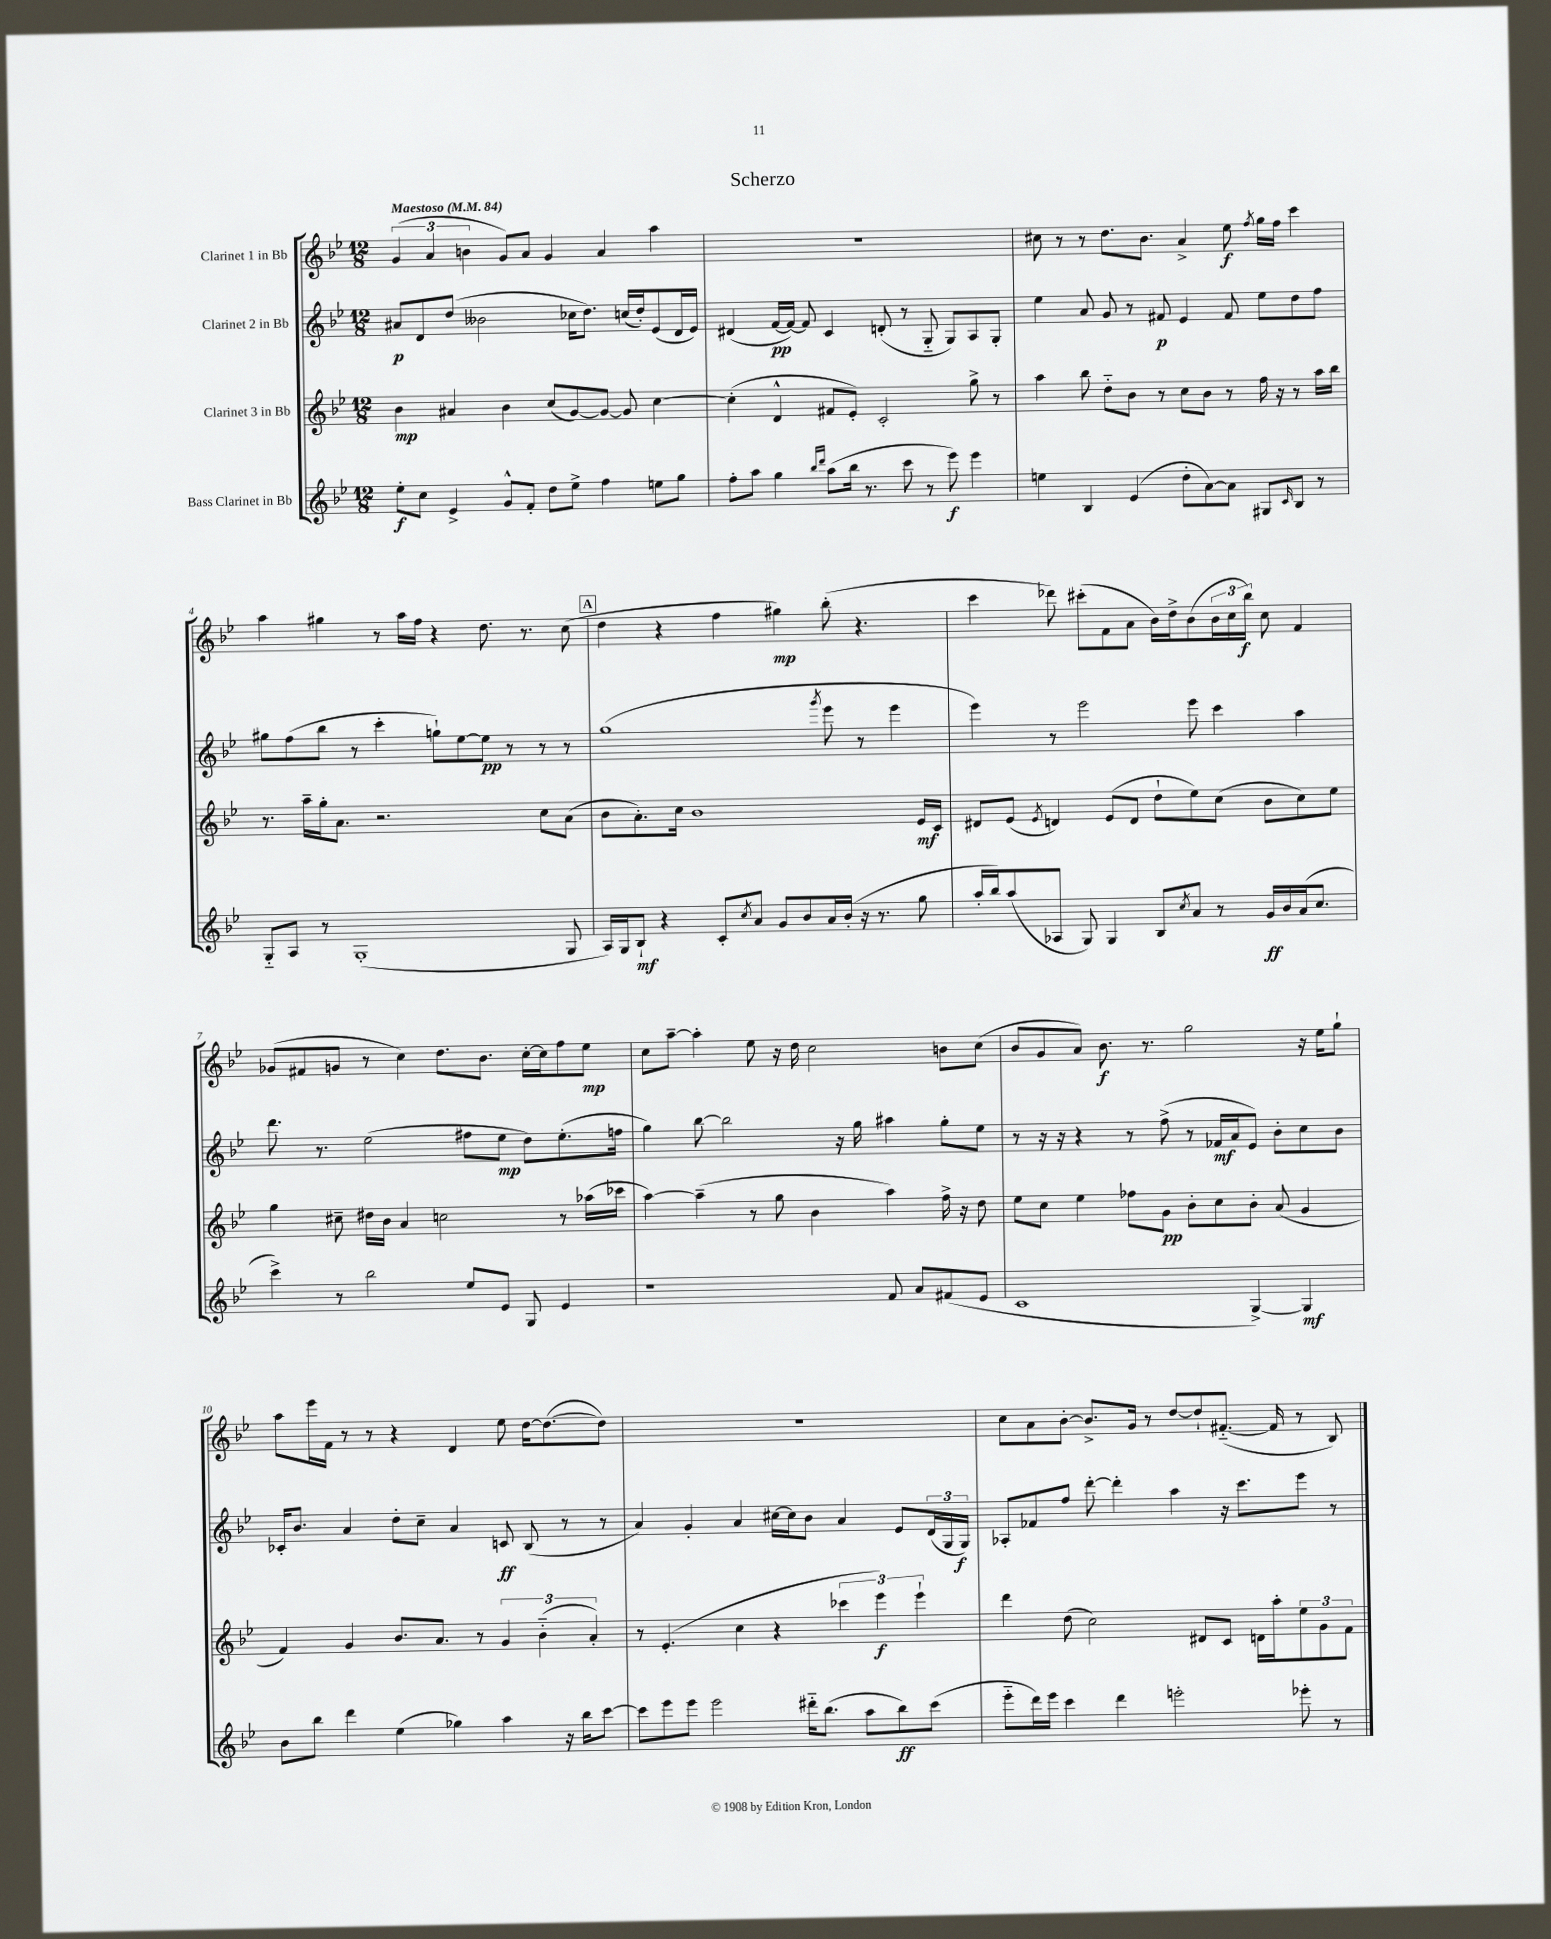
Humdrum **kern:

**kern	**kern	**kern	**kern
*staff4	*staff3	*staff2	*staff1
*clefG2	*clefG2	*clefG2	*clefG2
*k[b-e-]	*k[b-e-]	*k[b-e-]	*k[b-e-]
*M12/8	*M12/8	*M12/8	*M12/8
*MM84	*MM84	*MM84	*MM84
8ee-'\L	4b-\	8a#/L	(6g/
8cc\J	.	8d/	.
.	.	.	6a/
4e-^/	4a#/	(8dd/J	.
.	.	.	6b\
.	.	2b--\	.
8g^^/L	4b-\	.	8g/L)
8f'/J	.	.	8a/J
8dd\L	(8cc/L	.	4g/
8ee-^\J	[8g/)	16cc-\LK	.
.	.	8.dd\J)	.
4ff\	8g/_J	.	4a/
.	8g/]	(16cc/LL	.
.	.	16dd'/J)	.
8ee\L	[4cc\	(8e-/	4aa\
8gg\J	.	16d/L	.
.	.	16e-/JJ)	.
=	=	=	=
8ff'\L	(4cc'\]	(4d#/	1.r
8aa\J	.	.	.
4gg\	4d^^/	[16f/LL	.
.	.	16f/_JJ)	.
.	.	8f/]	.
16qqbb-/LL	.	.	.
16qqddd/JJ	.	.	.
(8aa\L	8f#/L	4c/	.
16bb-\Jk	8e-'/J)	.	.
8.r	.	.	.
.	2c'/	(8d'/	.
8ccc\	.	8r	.
8r	.	8G'~/	.
8eee-\)	.	8G/L)	.
4eee-\	8gg^\	8A/	.
.	8r	8G'/J	.
=	=	=	=
4ee\	4aa\	4ee-\	8cc#\
.	.	.	8r
4B-/	8bb-\	8a/	8r
.	8dd'~\L	8g/	8.dd\L
(4e-/	8b-\J	8r	.
.	.	.	8.b-\J
.	8r	8f#/	.
8dd'\L	8cc\L	4e-/	4a^/
[8a\)	8b-\J	.	.
8a\]J	8r	8f#/	8ee-\
.	.	.	8qff/
8G#/L	16ff\	8ee-\L	16gg\LL
.	16r	.	16ff\JJ
16qqc/	.	.	.
8B-/J	8r	8dd\	4ccc\
8r	16aa\LL	8ff\J	.
.	16bb-\JJ	.	.
=	=	=	=
8G'~/L	8.r	8gg#\L	4aa\
8A/J	.	(8ff\	.
.	16aa~\LL	.	.
8r	16gg'\J	8bb-\J	4gg#\
.	8.a\J	.	.
(1G'	.	8r	.
.	2.r	4ccc'\	8r
.	.	.	16aa\LL
.	.	.	16ff\JJ
.	.	8gg`\L)	4r
.	.	[8ee-\	.
.	.	8ee-\]J	8.dd\
.	.	8r	.
.	.	.	8.r
.	8cc\L	8r	.
8G/	(8a\J	8r	(8cc\
=	=	=	=
16A/LL)	8b-\L	(1gg	4dd\
16G/J	.	.	.
8B-`/J	8.a'\)	.	.
4r	.	.	4r
.	16cc\Jk	.	.
.	1b-	.	.
8c'/L	.	.	4ff\
8qcc/	.	.	.
8a/J	.	.	.
8g/L	.	.	4gg#\)
8b-/	.	.	.
.	.	8qggg/	.
16a/L	.	8eee-\	(8bb-'\
(16b-'/JJ	.	.	.
16r	.	8r	4.r
8.r	.	.	.
.	.	4eee-\	.
8gg\	16e-/LL	.	.
.	16c/JJ	.	.
=	=	=	=
16aa'/LL	8d#/L	4eee-\)	4ccc\
16bb-/J)	.	.	.
(8aa/	(8e-/J	.	.
.	8qe-/	.	.
8A-/J	4d/)	8r	8ddd-\)
8G/)	.	2eee-\	(8ccc#'\L
4G/	(8e-/L	.	8f\
.	8d/J	.	8a\J
8B-/L	8dd`\L	.	16b-\LL)
.	.	.	16dd^\J
8qcc/	.	.	.
8a/J	8ee-\)	8eee-\	(8b-\
8r	(8cc\J	4ccc\	24b-\L
.	.	.	24cc\
.	.	.	24bb-\JJ)
16g/LL	8b-\L	.	8cc\
16b-/	.	.	.
(16a/J	8cc\)	4aa\	4f/
8.cc/J	.	.	.
.	8ee-\J	.	.
=	=	=	=
4ccc^\)	4gg\	8.ddd\	(8g-/L
.	.	.	8f#/
.	.	8.r	.
8r	8cc#~\	.	8g/J
2bb-\	16dd#\LL	(2ee-\	8r
.	16b-\JJ	.	.
.	4a/	.	4cc\)
.	2cc\	.	8.dd\L
8ee-/L	.	8ff#\L	.
.	.	.	8.b-\J
8e-/J	.	8ee-\J	.
8G/	.	8dd\L)	[16cc'\LL
.	.	.	16cc\]J
4e-/	8r	(8.ee-'\	8ff\
.	(16aa-\LL	.	8ee-\J
.	16ccc-\JJ	16ff\Jk	.
=	=	=	=
1r	[4aa\)	4gg\)	8cc\L
.	.	.	[8aa~\J
.	(4aa~\]	[8bb-\	4aa'\]
.	.	2bb-\]	.
.	8r	.	8ee-\
.	8gg\	.	16r
.	.	.	16dd\
.	4b-\	.	2cc\
.	.	16r	.
.	.	16gg\	.
8f/	4aa\)	4aa#\	.
8a/L	.	.	.
(8f#/	16ff^\	8gg'\L	8b\L
.	16r	.	.
8e-/J	8dd\	8ee-\J	(8cc\J
=	=	=	=
1c	8ee-\L	8r	8b-/L
.	8cc\J	16r	8g/
.	.	16r	.
.	4ee-\	4r	8a/J)
.	.	.	8.b-\
.	8ff-\L	8r	.
.	.	.	8.r
.	8g\J	(8ff^\	.
.	8b-'\L	8r	2gg\
.	8cc\	16f-/LL	.
.	.	16a/J	.
[4G^/)	8b-'\J	8e-/J)	.
.	(8a/	8b-'\L	.
4G/]	4g/	8cc\	16r
.	.	.	16ee-\LK
.	.	8b-\J	8gg`\J
=	=	=	=
8b-\L	4f/)	16c-'/LK	8aa\L
.	.	8.b-/J	.
8bb-\J	.	.	16eee-\L
.	.	.	16f\JJ
4ddd\	4g/	4a/	8r
.	.	.	8r
(4ee-\	8.b-/L	8dd'\L	4r
.	.	8cc~\J	.
.	8.a/J	.	.
4gg-\)	.	4a/	4d/
.	8r	.	.
4aa\	6g/	8c/	8ee-\
.	.	(8B-/	[16dd\LK
.	(6b-'~\	.	.
.	.	.	(8.dd\_
16r	.	8r	.
16bb-\LK	.	.	.
.	6a'/)	.	.
[8ccc\J	.	8r	8dd\]J)
=	=	=	=
8ccc\]L	8r	4a/)	1.r
8eee-\	(4.e-'/	.	.
8eee-\J	.	4g'/	.
2eee-\	.	.	.
.	4cc\	4a/	.
.	4r	[16cc#\LL	.
.	.	16cc#\]J	.
16ddd#'~\LK	.	8b-\J	.
(8.bb-\J	.	.	.
.	6ccc-\	4a/	.
8aa\L	.	.	.
.	6eee-\)	.	.
8bb-\)	.	8e-/L	.
.	6eee-`\	.	.
(8ccc\J	.	(24d/L	.
.	.	24G/	.
.	.	24G/JJ)	.
=	=	=	=
8eee-'~\L	4ddd\	8A-'/L	8cc\L
16ddd\L)	.	8f-/	8a\
16eee-\JJ	.	.	.
4ccc\	(8dd\	8ff/J	[8b-'\J
.	2cc\)	[8ddd'\	8.b-^/]L
4ddd\	.	4ddd'\]	.
.	.	.	16g/Jk
.	.	.	8r
2eee'\	.	4aa\	[8dd/L
.	8d#/L	.	8dd`/]
.	8c/J	16r	([8.f#'~/J
.	.	8.ccc\L	.
.	16d\LL	.	.
.	16aa'\J	.	16f#/]
8eee-'\	12ee-\	8eee-\J	8r
.	12g\	.	.
8r	.	8r	8B-/)
.	12f\J	.	.
==	==	==	==
*-	*-	*-	*-
